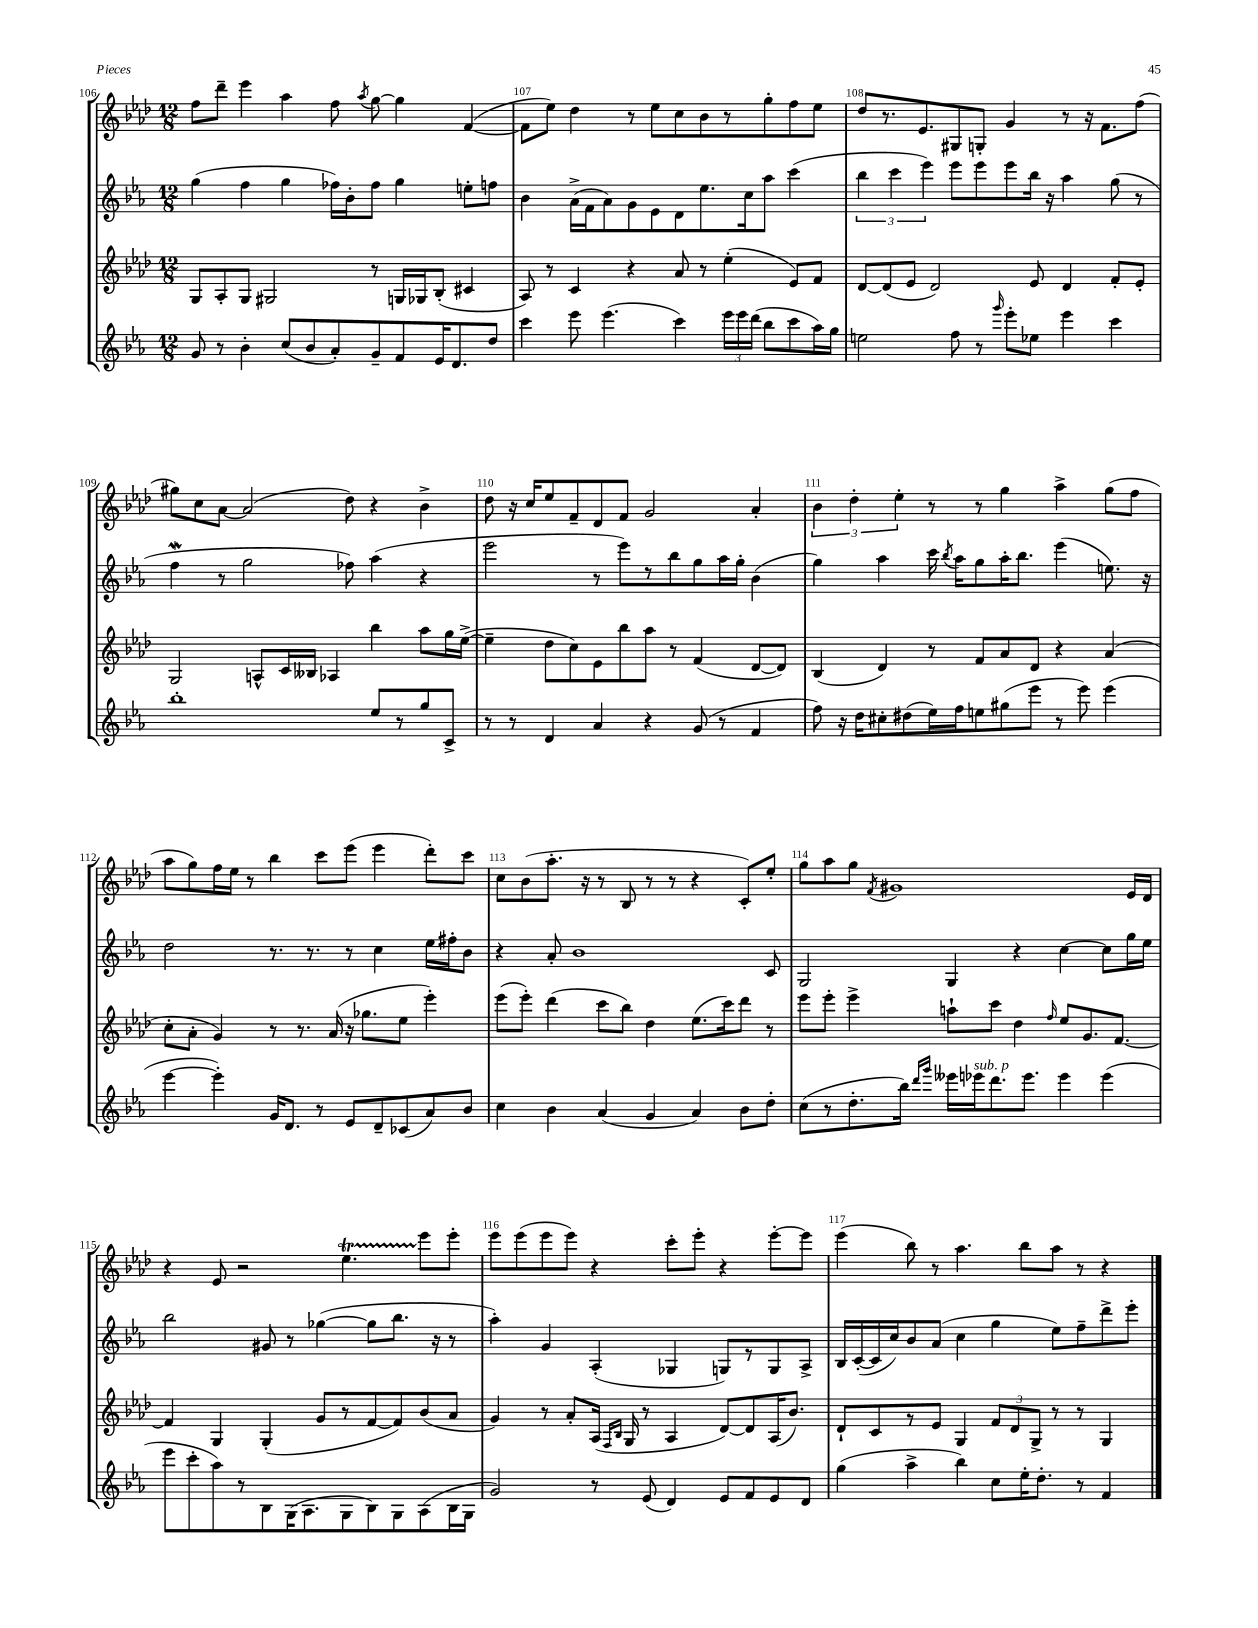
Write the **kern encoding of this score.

**kern	**kern	**kern	**kern
*staff4	*staff3	*staff2	*staff1
*clefG2	*clefG2	*clefG2	*clefG2
*k[b-e-a-]	*k[b-e-a-d-]	*k[b-e-a-]	*k[b-e-a-d-]
*M12/8	*M12/8	*M12/8	*M12/8
8g	8G	(4gg	8ff
8r	8A-'	.	8ddd-~
4b-'	8G	4ff	4eee-
.	2G#	.	.
(8cc	.	4gg	4aa-
8b-	.	.	.
8a-')	.	16ff-)	8ff
.	.	16b-'	.
.	.	.	8qaa-
8g~	8r	8ff-	[8gg
8f	16G	4gg	4gg]
.	16G-	.	.
16e-	(8B-'	.	.
8.d	.	.	.
.	4c#	8ee'	([4f
8dd	.	8ff	.
=	=	=	=
4ccc	8A-)	4b-	8f]
.	8r	.	8ee-)
8eee-	4c	(16a-^	4dd-
.	.	16f	.
(4.eee-	.	8a-)	.
.	4r	8g	8r
.	.	8e-	8ee-
4ccc)	8a-	8d	8cc
.	8r	8.ee-	8b-
24eee-	(4ee-'	.	8r
24eee-	.	.	.
.	.	16cc	.
(24ddd	.	.	.
8bb-	.	8aa-	8gg'
8ccc	8e-)	(4ccc	8ff
16aa-)	8f	.	8ee-
16gg	.	.	.
=	=	=	=
2ee	[8d-	6bb-	8dd-
.	(8d-]	.	8.r
.	.	6ccc	.
.	8e-	.	.
.	.	.	8.e-
.	.	6eee-)	.
.	2d-)	.	.
8ff	.	8eee-	8G#
8r	.	8eee-	8G'
16qqggg	.	.	.
8eee-'	.	8eee-	4g
8ee-	8e-	16bb-	.
.	.	16r	.
4eee-	4d-	4aa-	8r
.	.	.	16r
.	.	.	8.f
4ccc	8f'	(8gg	.
.	8e-'	8r	(8ff
=	=	=	=
1bb-'	2G	4ff	8gg#)
.	.	.	8cc
.	.	8r	[8a-
.	.	2gg	(2a-]
.	8A^^	.	.
.	16c	.	.
.	16B--	.	.
.	4A-	.	.
.	.	8ff-)	8dd-)
8ee-	4bb-	(4aa-	4r
8r	.	.	.
8gg	8aa-	4r	4b-^
8c^	16gg	.	.
.	([16ee-^	.	.
=	=	=	=
8r	4ee-~]	2eee-	8dd-
8r	.	.	16r
.	.	.	16cc
4d	8dd-	.	8ee-
.	8cc)	.	8f~
4a-	8e-	8r	8d-
.	8bb-	8eee-)	8f
4r	8aa-	8r	2g
.	8r	8bb-	.
(8g	(4f	8gg	.
8r	.	16aa-	.
.	.	16gg'	.
4f	[8d-	(4b-	4a-'
.	8d-])	.	.
=	=	=	=
8ff)	(4B-	4gg)	6b-
16r	.	.	.
.	.	.	6dd-'
16dd	.	.	.
8cc#'	4d-)	4aa-	.
.	.	.	6ee-'
(8dd#	.	.	.
16ee-)	8r	16ccc	8r
.	.	8qbb-	.
16ff	.	16aa-	.
8ee	8f	8gg	8r
(8gg#	8a-	16aa-'	4gg
.	.	8.bb-	.
8eee-	8d-	.	.
8r	4r	(4eee-	4aa-^
8eee-)	.	.	.
(4eee-	(4a-	8.ee)	(8gg
.	.	.	8ff
.	.	16r	.
=	=	=	=
[4eee-	8cc'	2dd	8aa-
.	8a-'	.	8gg)
4eee-'])	4g)	.	16ff
.	.	.	16ee-
.	.	.	8r
16g	8r	8.r	4bb-
8.d	.	.	.
.	8.r	.	.
.	.	8.r	.
8r	.	.	8ccc
.	(16a-	.	.
8e-	16r	8r	(8eee-
.	8.gg-	.	.
8d~	.	4cc	4eee-
(8c-	8ee-	.	.
8a-)	4eee-')	16ee-	8ddd-')
.	.	16ff#'	.
8b-	.	8b-	8ccc
=	=	=	=
4cc	(8eee-	4r	8cc
.	8eee-')	.	(8b-
4b-	(4ddd-	8a-'	8.aa-'
.	.	1b-	.
.	.	.	16r
(4a-	8ccc	.	8r
.	8bb-)	.	8B-
4g	4dd-	.	8r
.	.	.	8r
4a-)	(8.ee-	.	4r
.	16ccc)	.	.
8b-	8ddd-	.	8c')
8dd'	8r	8c	8ee-'
=	=	=	=
(8cc	8eee-	2G	8gg
8r	8eee-'	.	8aa-
8.dd'	4eee-^	.	8gg
.	.	.	8qf
.	.	.	1g#
16bb-)	.	.	.
16qqddd	.	.	.
16qqggg	.	.	.
16eee--	8aa`	4G	.
16eee-	.	.	.
8.ddd	8ccc	.	.
.	4dd-	4r	.
8.eee-	.	.	.
.	16qqff	.	.
4eee-	8ee-	[4cc	.
.	8.g	.	.
(4eee-	.	8cc]	.
.	[8.f	.	.
.	.	16gg	16e-
.	.	16ee-	16d-
=	=	=	=
8eee-	4f]	2bb-	4r
8ccc'	.	.	.
8aa-)	4G	.	8e-
8r	.	.	2r
8B-	(4G'	8g#	.
(16G	.	8r	.
8.A-	.	.	.
.	8g	([4gg-	.
8G	8r	.	4.ee-
8B-)	[8f	8gg-]	.
8G	8f])	8.bb-	.
(8A-	(8b-	.	8eee-
.	.	16r	.
16B-	8a-	8r	8eee-'
16G	.	.	.
=	=	=	=
2g)	4g)	4aa-')	8eee-
.	.	.	(8eee-
.	8r	4g	8eee-
.	8a-'	.	8eee-)
8r	(16A-	(4A-'	4r
.	16qqF	.	.
.	16qqB-	.	.
.	16G	.	.
(8e-	8r	.	.
4d)	4A-	4G-	8ccc'
.	.	.	8eee-'
8e-	[8d-)	8G)	4r
8f	8d-]	8r	.
8e-	(16A-	8G	[8eee-'
.	8.b-)	.	.
8d	.	8A-^	8eee-]
=	=	=	=
(4gg	8d-`	16B-	(4eee-
.	.	([16c'	.
.	8c	16c]	.
.	.	16cc)	.
4aa-^	8r	8b-	8bb-)
.	8e-	(8a-	8r
4bb-)	4G	4cc	4.aa-
8cc	12f	4gg	.
.	12d-	.	.
16ee-'	.	.	8bb-
.	12G^	.	.
8.dd'	.	.	.
.	8r	8ee-)	8aa-
8r	8r	8ff~	8r
4f	4G	8ddd^	4r
.	.	8eee-'	.
==	==	==	==
*-	*-	*-	*-
